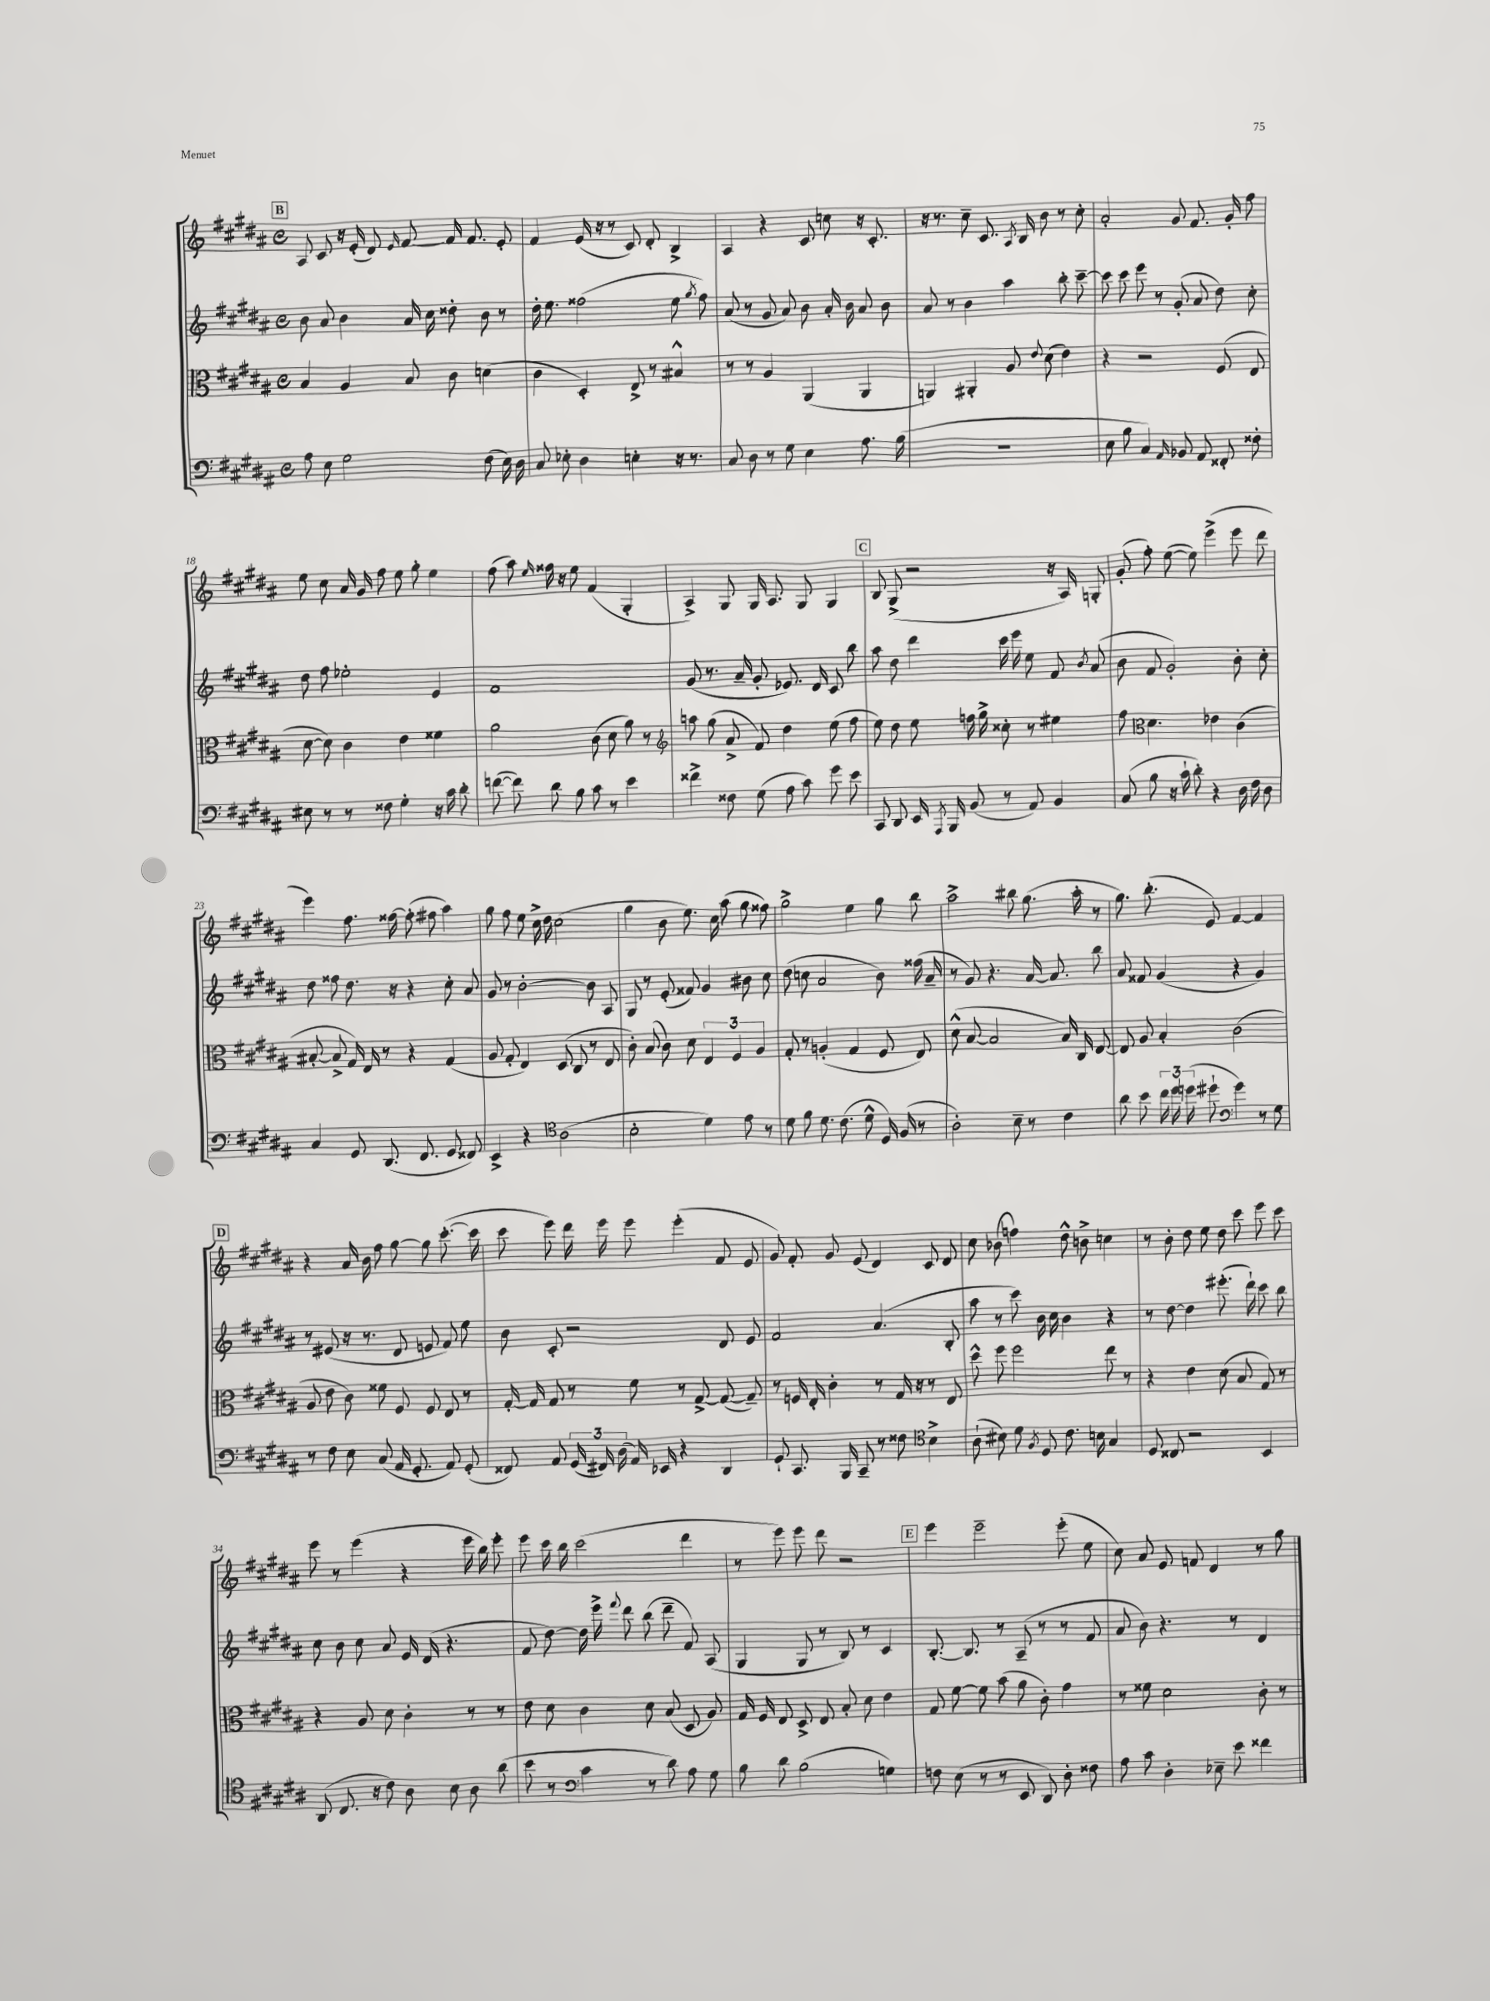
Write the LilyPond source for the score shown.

<<
\new StaffGroup <<
\new Staff = "s0" {
    \clef treble \key b \major \defaultTimeSignature \time 4/4
    \autoBeamOff \mark \markup { \box "B" } ais8 cis'8 r16 e'16-.( dis'8) \grace { e'16 } fis'8~ fis'16 fis'8. e'8-. |
    fis'4 e'16( r16 r8 cis'8) dis'8-. b4-> |
    ais4 r4 cis'8 c''8 r16 cis'8.-. |
    r16 r8. cis''8-- cis'8. \acciaccatura { ais8 } b16 b'8 r8 cis''8-. |
    ais'2-. gis'8 fis'8. gis'16-. fis''8 |
    e''8 cis''8 ais'16 gis'16 fis''8 e''8 gis''8-. e''4 |
    fis''8( ais''8) \grace { e''16 } fisis''16 r16 e''8 fis'4( gis4-. |
    ais4->) gis8 gis16 ais8. gis8 gis4 |
    \mark \markup { \box "C" } b8 gis8->( r2 r16 ais16) g8-. |
    gis'8-.( fis''8-.) e''8~( e''8) e'''4->( e'''8 dis'''8 |
    e'''4) fis''8. fisis''16~ fisis''8-.( fis''8 ais''4) |
    gis''8 fis''8 e''8 cis''16-> dis''16 cis''2( |
    gis''4 b'8 e''8.) cis''16 ais''8( gis''8 fisis''8) |
    gis''2-> e''4 gis''8 b''8 |
    ais''2-> bis''8 gis''8.( ais''16-. r8 |
    gis''8.) b''8.-.( e'8) fis'4~ fis'4 |
    \mark \markup { \box "D" } r4 ais'16 b'16 fis''8 gis''8~ gis''8 cis'''8.~-.( cis'''16 |
    cis'''8 e'''8) dis'''16 e'''16 e'''8 e'''4-.( fis'8 e'8 |
    gis'8) fis'8-. gis'8 e'8( dis'4) cis'8 dis'8 |
    cis''8 bes'8( f''4) dis''8-^ b'8-> c''4 |
    r8 b'8-. dis''8 e''8 dis''8 cis'''8 e'''8 cis'''8 |
    e'''8 r8 e'''4( r4 e'''16 b''16) e'''8-. |
    e'''8 cis'''16 b''16 cis'''2( dis'''4 |
    r8 e'''8) e'''8 dis'''8 r2 |
    \mark \markup { \box "E" } e'''4 e'''2-- e'''8-.( e''8 |
    cis''8) ais'8 e'8 f'8 dis'4 r8 gis''8 \bar "|." |
}
\new Staff = "s1" {
    \clef treble \key b \major \defaultTimeSignature \time 4/4
    \autoBeamOff \mark \markup { \box "B" } b'8 ais'8 b'4 ais'16 cis''16 disis''8-. b'8 r8 |
    dis''16-. e''8. fisis''2( e''8 \acciaccatura { gis''8 } fisis''8) |
    ais'8( r8 gis'8 ais'8) b'8 ais'16-. b'16 ais'8 b'8 |
    ais'8 r8 b'4 ais''4 b''8-. cis'''8~-- |
    cis'''8 cis'''8 e'''8 r8 gis'8-.( ais'8 dis''8) cis''8-. |
    dis''8 fis''8 ees''2-. e'4 |
    fis'1 |
    gis'8( r8. ais'16-- gis'8-. ees'8.) dis'16 cis'8 b''8 |
    \mark \markup { \box "C" } ais''8 dis''8 dis'''4 cis'''16 e'''16 e''8 fis'8 \acciaccatura { b'8 } ais'8( |
    b'8 fis'8 gis'2-.) b'8-. cis''8-. |
    dis''8 fisis''8 dis''8. r16 r4 cis''8-. ais'8 |
    gis'8 r8 b'2~-. b'8 ais8 |
    gis8 r8 e'8-.( fisis'8) gis'4 bis'8 cis''8 |
    dis''8( c''8 ais'2 b'8) fisis''16( ais'16-- |
    r8 gis'8) r4. ais'16~ ais'8. b''8 |
    ais'8 fisis'8 gis'4( r4 gis'4) |
    \mark \markup { \box "D" } r8 eis'8( r16 r8. dis'8 e'8 fis'8) e''8 |
    b'8 cis'8-. r2 dis'8 e'8 |
    fis'2 ais'4.( b8-. |
    ais''8 r8 cis'''8) b'16 cis''16 b'4 r4 |
    r8 dis''8~ dis''4 eis'''8.-.( dis'''16-!) cis'''8 b''8 |
    cis''8 b'8 cis''8 ais'8 e'16 dis'16( r4. |
    fis'8 dis''8~) dis''16 e'''16-> \appoggiatura { fis'''8 } dis'''8 b''8( dis'''8-- fis'8) ais8( |
    gis4 gis8 r8 b8) r8 cis'4 |
    \mark \markup { \box "E" } b8.~-. b8. r8 ais8--( r8 r8 fis'8 |
    ais'8 b'8) r4. r8 dis'4 \bar "|." |
}
\new Staff = "s2" {
    \clef alto \key b \major \defaultTimeSignature \time 4/4
    \autoBeamOff \mark \markup { \box "B" } b4 ais4 b8 cis'8 d'4( |
    cis'4 dis4-.) e8-> r8 bis4-^ |
    r8 r8 ais4 ais,4( ais,4 |
    a,4) ais,4-. ais8 \appoggiatura { e'8 } dis'8( e'4) |
    r4 r2 fis8( e8 |
    dis'8~ dis'8) cis'4 e'4 fisis'4 |
    ais'2 cis'8( dis'8 ais'8) r8 |
    \clef treble a''8 gis''8( ais'8-> fis'8) dis''4 e''8( fis''8 |
    \mark \markup { \box "C" } e''8) dis''8 e''8 f''16 gis''16-> cisis''8-. r8 eis''4 |
    fis''8 \clef alto dis'4. ees'4 cis'4( |
    bis8~-. bis8-> gis16) e16 r8 r4 gis4( |
    ais8 gis8-. e4) dis8( cis8 r8 e8 |
    cis'8-.) b8( cis'8) dis'8 \tuplet 3/2 { e4 fis4 ais4 } |
    gis8-. r8 a4-.( gis4 fis8 e8) |
    dis'8-^( b8~ b2 b16) cis16 e8~ |
    e8 ais8 b4-. cis'2( |
    \mark \markup { \box "D" } ais8 e'8 cis'8) fisis'8 fis8 fis8 e8 r8 |
    gis16~-. gis16 gis8 r8 fis'8 r8 gis8~-> gis8~( gis8--) |
    r8 f16 e16-. cis'4-. r8 gis16 r16 r8 e8 |
    dis''8-^ fis''8 fis''2 e''8 r8 |
    r4 e'4 dis'8( b8 gis8) r8 |
    r4 ais8 dis'8 cis'4-. r8 r8 |
    e'8 dis'8 cis'4 dis'8 b8( dis8 ais8) |
    gis16 fis16 e8 dis8-> e8 b8-. dis'8 e'4 |
    \mark \markup { \box "E" } gis8 fis'8~ fis'8 b'8( ais'8 cis'8-.) gis'4 |
    r8 fisis'8 dis'2 cis'8-. r8 \bar "|." |
}
\new Staff = "s3" {
    \clef bass \key b \major \defaultTimeSignature \time 4/4
    \autoBeamOff \mark \markup { \box "B" } ais8 e8 gis2 fis8( e16) dis16 |
    cis8 ees8-. dis4 e4-. r16 r8. |
    cis8 dis8 r8 gis8 e4 ais8. b16( |
    r1 |
    e8 b8 cis4) \grace { ais,16 } bes,8 ais,8 fisis,8-. fisis8-. |
    eis8 r8 r8 fisis8 gis4-. r16 cis'16 dis'8-. |
    f'8~( f'8) dis'8 b8 cis'8 r8 e'4 |
    fisis'4-> fisis8 gis8( ais8 cis'8) gis'8 e'8 |
    \mark \markup { \box "C" } cis,8 dis,8 e,16 \acciaccatura { ais,,8 } b,,16 b,8( r8 ais,8) b,4 |
    cis8( b8 r16 cis'16-! dis'8-.) r4 dis16 fis16 dis8 |
    cis4 gis,8 dis,8.( fis,8. gis,8 fisis,8) |
    e,4-> r4 \clef tenor ais2( |
    b2-. dis'4) e'8 r8 |
    dis'8 fis'8 dis'8. cis'8.( dis'8-^ dis16) fis16( r8 |
    ais2-.) b8-- r8 cis'4 |
    ais'8 b'8 \tuplet 3/2 { cis''16 dis''16 d''16( } dis''8-! \clef bass gis'4) r8 gis8 |
    \mark \markup { \box "D" } r8 fis8 e8 cis8( ais,16 gis,8.-. ais,8) gis,8-.( |
    fisis,8) ais,8 \tuplet 3/2 { gis,16( fis,16) dis16( } ais,16) ees,16 r4 dis,4 |
    gis,8-! cis,8. b,,16 cis,8-- r8 fisis8 \clef tenor b4-> |
    ais8-!( bis8) dis'8 \acciaccatura { fis8 } dis8 cis'8. b16 gis4 |
    dis8 cisis8 r2 b,4 |
    ais,8( cis8. r16 cis'8) ais8 b8 ais8 ais'8( |
    b'8 r8 \clef bass cis'4 r8 dis'8) ais8 gis8 |
    b8 dis'8 b2( g4) |
    \mark \markup { \box "E" } f8 e8( r8 r8 e,8 dis,8) dis8-. fisis8 |
    ais8 cis'8 dis4-. ees8-- e'8 fisis'4 \bar "|." |
}
>>
>>
\layout { \context { \Score currentBarNumber = #13 } }
